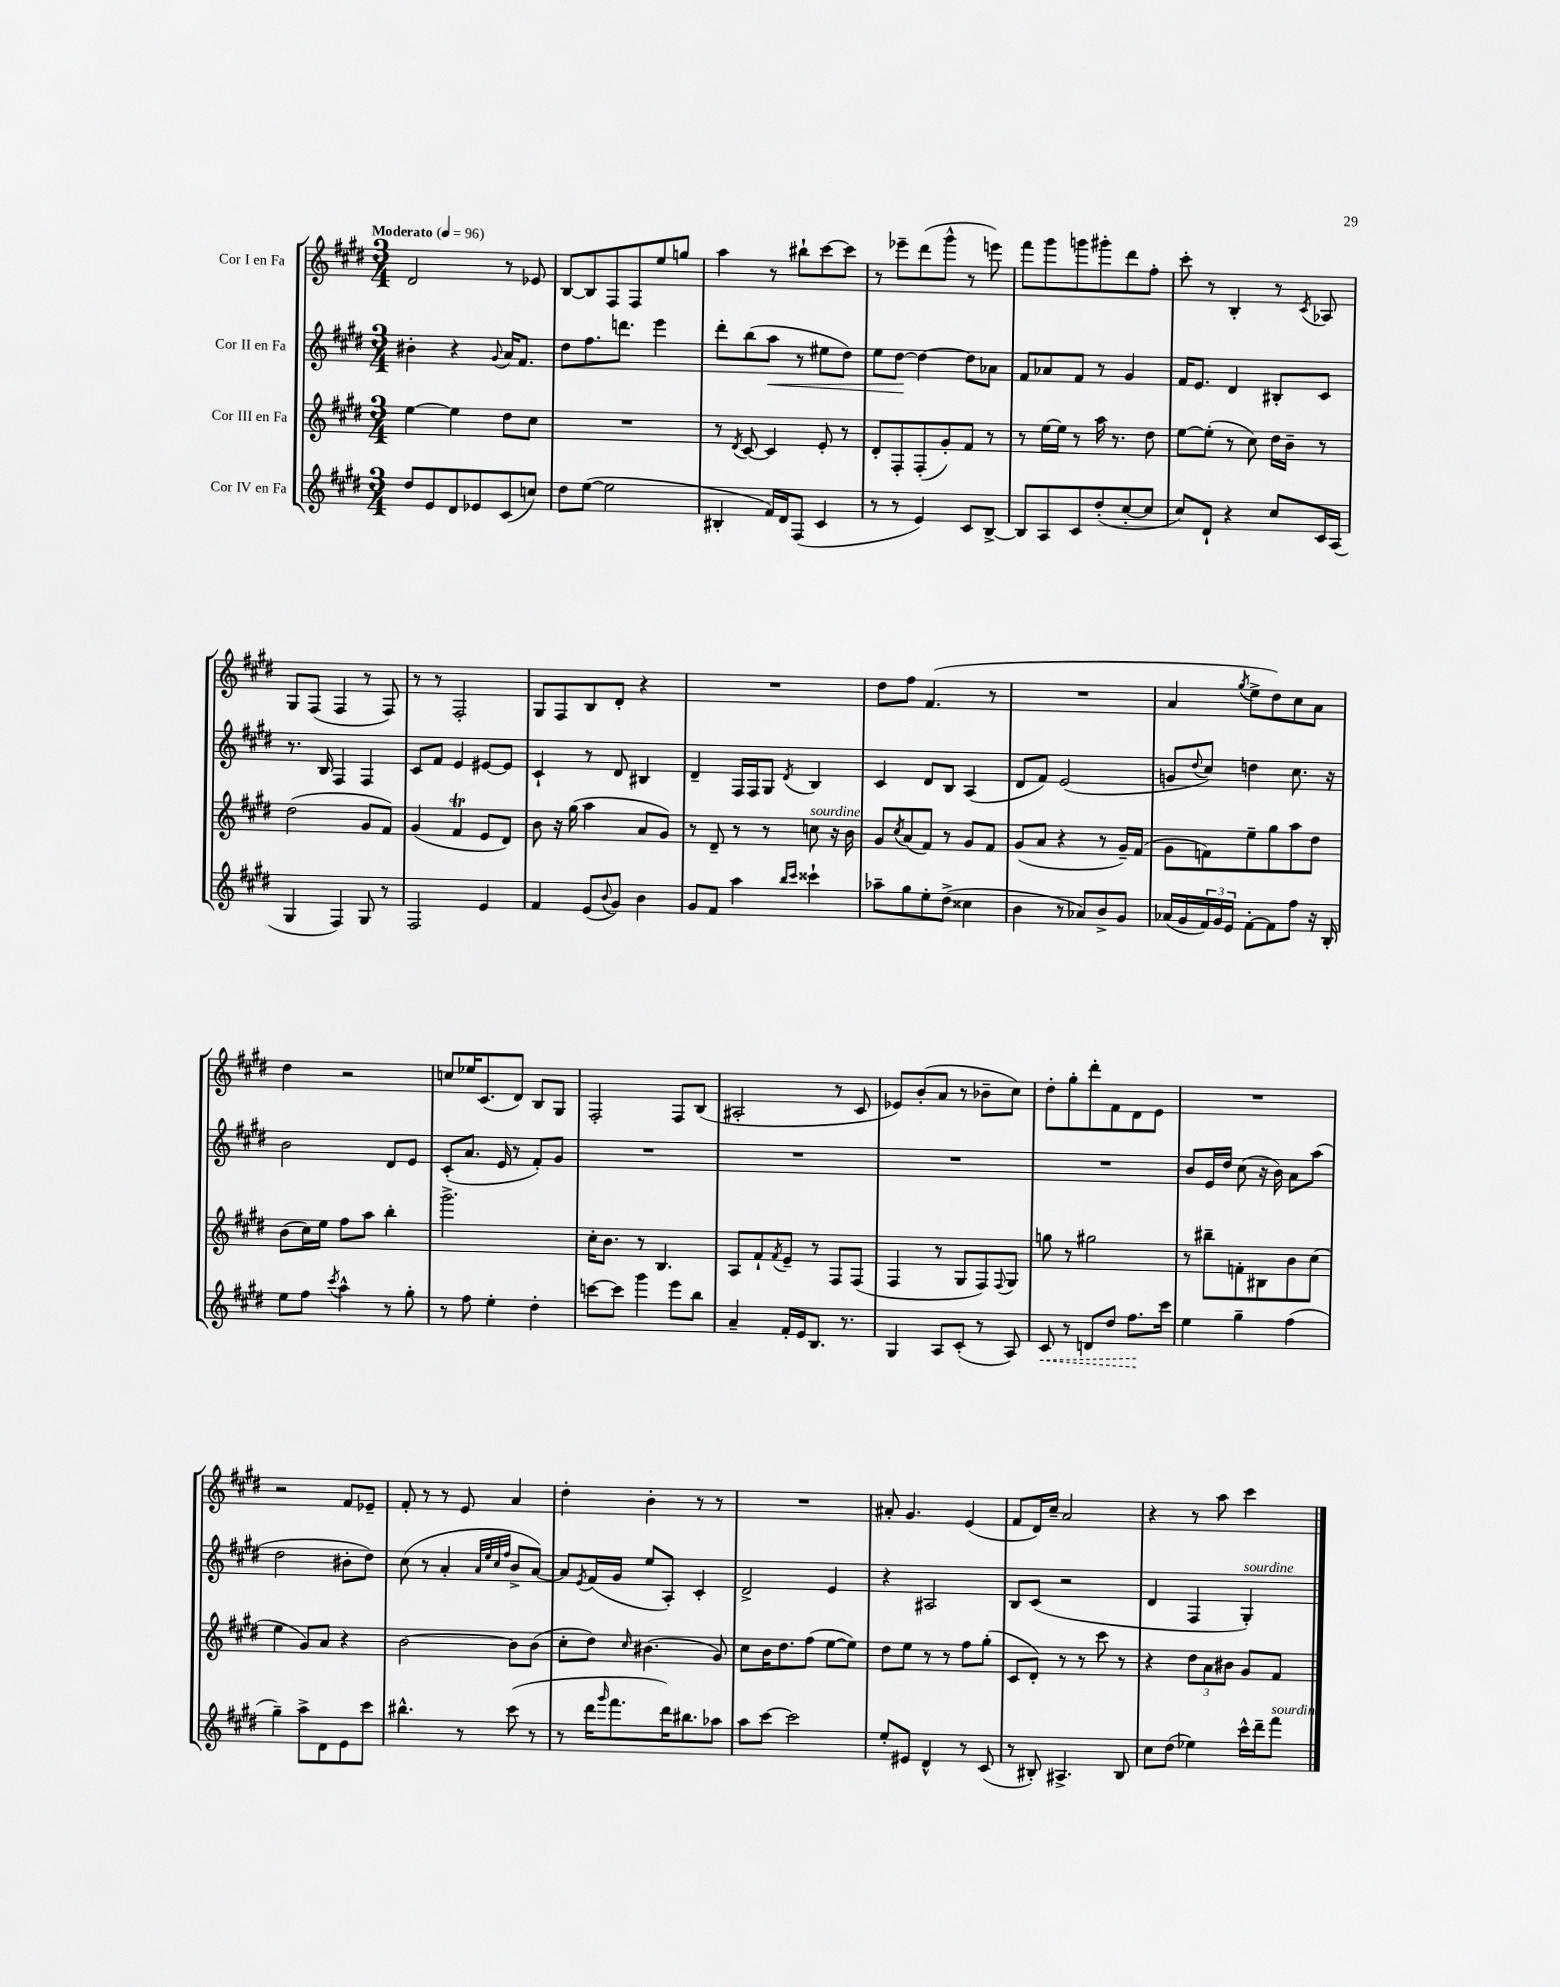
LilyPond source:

<<
\new StaffGroup <<
\new Staff = "s0" \with { instrumentName = "Cor I en Fa" } {
    \clef treble \key e \major \numericTimeSignature \time 3/4 \tempo "Moderato" 4 = 96
    dis'2 r8 ees'8 |
    b8~ b8 fis8 fis8 e''8 g''8 |
    a''4 r8 bis''8-! cis'''8~ cis'''8 |
    r8 ees'''8-- dis'''8( gis'''8-^ r8 e'''8) |
    fis'''8 gis'''8 g'''8 gis'''8-. dis'''8 fis''8-. |
    cis'''8-. r8 b4-. r8 \acciaccatura { cis'8 } aes8 |
    gis8 fis8( fis4 r8 fis8) |
    r8 r8 fis2-. |
    gis8 fis8 b8 dis'8-. r4 |
    R2. |
    dis''8 fis''8 fis'4.( r8 |
    R2. |
    a'4 \acciaccatura { gis''8 } e''8-> dis''8) cis''8 a'8 |
    dis''4 r2 |
    c''8 ees''16 cis'8.( dis'8) b8 gis8 |
    fis2-. fis8 b8( |
    ais2-. r8 cis'8 |
    ees'8) b'8-.( a'8 r8 bes'8-- cis''8) |
    dis''8-. gis''8-. dis'''8-. fis'8 dis'8 e'8 |
    R2. |
    r2 fis'8 ees'8-- |
    fis'8-. r8 r8 e'8 a'4 |
    dis''4-. b'4-. r8 r8 |
    R2. |
    ais'8-. gis'4. e'4( |
    fis'8 dis'16) cis''16-- a'2 |
    r4 r8 a''8 cis'''4 \bar "|." |
}
\new Staff = "s1" \with { instrumentName = "Cor II en Fa" } {
    \clef treble \key e \major \numericTimeSignature \time 3/4
    bis'4-. r4 \appoggiatura { gis'8 } a'16 fis'8. |
    dis''8 fis''8. d'''8. e'''4 |
    dis'''8-. b''8( a''8\< r8 eis''8 dis''8) |
    e''8 dis''8~\! dis''4~ dis''8 aes'8 |
    fis'8 aes'8 fis'8 r8 gis'4 |
    fis'16 e'8. dis'4 bis8-. cis'8 |
    r8. b16 fis4 fis4 |
    cis'8 fis'8 e'4 eis'8~ eis'8 |
    cis'4-! r8 dis'8 bis4 |
    dis'4-- fis16 fis16 gis8 \acciaccatura { dis'8 } b4 |
    cis'4 dis'8 b8 a4( |
    dis'8 fis'8) e'2( |
    g'8 \appoggiatura { dis''8 } cis''8) d''4 cis''8. r16 |
    b'2 dis'8 e'8 |
    cis'8-.( a'8. e'16 r8 fis'8-.) gis'8 |
    R2. |
    R2. |
    R2. |
    R2. |
    b'8 e'16 dis''16 cis''8( r16 b'16) a'8 a''8( |
    dis''2 bis'8-. dis''8) |
    cis''8( r8 a'4-. \grace { a'32 e''32 cis''32 fis''32 } b'8-> a'8~) |
    a'8 \acciaccatura { e'8 } fis'16( gis'16 e''8 a8-.) cis'4-. |
    dis'2-> e'4 |
    r4 ais2 |
    b8 cis'8( r2 |
    dis'4 fis4 gis4-.^\markup { \italic "sourdine" }) \bar "|." |
}
\new Staff = "s2" \with { instrumentName = "Cor III en Fa" } {
    \clef treble \key e \major \numericTimeSignature \time 3/4
    e''4~ e''4 dis''8 cis''8 |
    R2. |
    r8 \acciaccatura { dis'8 } cis'8~ cis'4 e'8-. r8 |
    dis'8-. fis8-. fis8-.( gis'8-.) fis'8 r8 |
    r8 e''16~ e''16 r8 a''16 r8. dis''8 |
    e''8~ e''8-.( r8 cis''8) dis''16 b'16-- r8 |
    dis''2( gis'8 fis'8) |
    gis'4( fis'4\trill e'8 dis'8) |
    b'8 r16 gis''16( a''4 a'8 gis'8) |
    r8 dis'8-- r8 r8 c''8^\markup { \italic "sourdine" } r16 b'16 |
    gis'8 \acciaccatura { cis''8 } a'8( fis'8) r8 gis'8 fis'8 |
    gis'8( a'8 r4 r8 gis'16--) fis'16( |
    gis'8 f'8) e''8-- gis''8 a''8 dis''8 |
    b'8( cis''16) e''16 fis''8 a''8 b''4-. |
    gis'''2.-> |
    cis''16-. b'8. r8 b4. |
    a8 fis'8-! \acciaccatura { fis'8 } e'8-- r8 fis8 fis8( |
    fis4 r8 gis8 fis8) \appoggiatura { fis8 } gis8 |
    g''8 r8 gis''2 |
    r8 bis''8-- f'8-. bis8 b'8 cis''8( |
    e''4 gis'8) a'8 r4 |
    b'2~ b'8 b'8( |
    cis''8-. dis''8) \grace { cis''16 } bis'4.( gis'8) |
    cis''8 b'16 dis''8. fis''8( e''8~ e''8) |
    dis''8 e''8 r8 r8 fis''8 gis''8-.( |
    cis'8 dis'8-.) r8 r8 cis'''8 r8 |
    r4 \tuplet 3/2 { dis''8 a'8 bis'8 } gis'8 fis'8 \bar "|." |
}
\new Staff = "s3" \with { instrumentName = "Cor IV en Fa" } {
    \clef treble \key e \major \numericTimeSignature \time 3/4
    dis''8 e'8 dis'8 ees'8 cis'8( c''8) |
    dis''8 e''8~( e''2 |
    bis4-. fis'16) dis'16 fis8( cis'4 |
    r8 r8 e'4) cis'8 b8~-> |
    b8 a8 cis'8 dis''8-.( cis''8~-. cis''8 |
    cis''8) dis'8-! r4 cis''8 cis'16 a16( |
    gis4 fis4) gis8 r8 |
    fis2 e'4 |
    fis'4 e'8( \appoggiatura { b'8 } gis'8) b'4 |
    gis'8 fis'8 a''4 \grace { b''16 cis'''16 } cisis'''4-! |
    aes''8-- gis''8 e''8-. dis''8->( cisis''4 |
    b'4 r8 aes'8) b'8-> gis'8 |
    aes'16( gis'16 \tuplet 3/2 { fis'16) gis'16 e'16 } fis'8~-. fis'8 fis''8 r16 b16-. |
    e''8 fis''8 \acciaccatura { cis'''8 } a''4-^ r8 gis''8-. |
    r8 fis''8 e''4-. dis''4-. |
    c'''8~ c'''8 gis'''4 e'''8 b''8 |
    a'4-- fis'16-. e'16 b8. r8. |
    gis4 a8 cis'8-.( r8 a8) |
    \once \override Hairpin.style = #'dashed-line cis'8\< r8 d'8 dis''8 fis''8.\! cis'''16 |
    e''4 gis''4-- fis''4( |
    gis''4--) a''8-> dis'8 e'8 cis'''8 |
    bis''4.-^ r8 cis'''8( r8 |
    r8 dis'''16 \grace { gis'''16 } fis'''8. dis'''16) bis''8. aes''8 |
    a''8 cis'''8~ cis'''2 |
    e''8-. eis'8 dis'4-^ r8 cis'8( |
    r8 bis8-.) ais4.-> bis8 |
    cis''8 dis''8( ees''4) cis'''16-^ dis'''16-- fis'''8^\markup { \italic "sourdine" } \bar "|." |
}
>>
>>
\layout { \context { \Score \remove "Bar_number_engraver" } }
